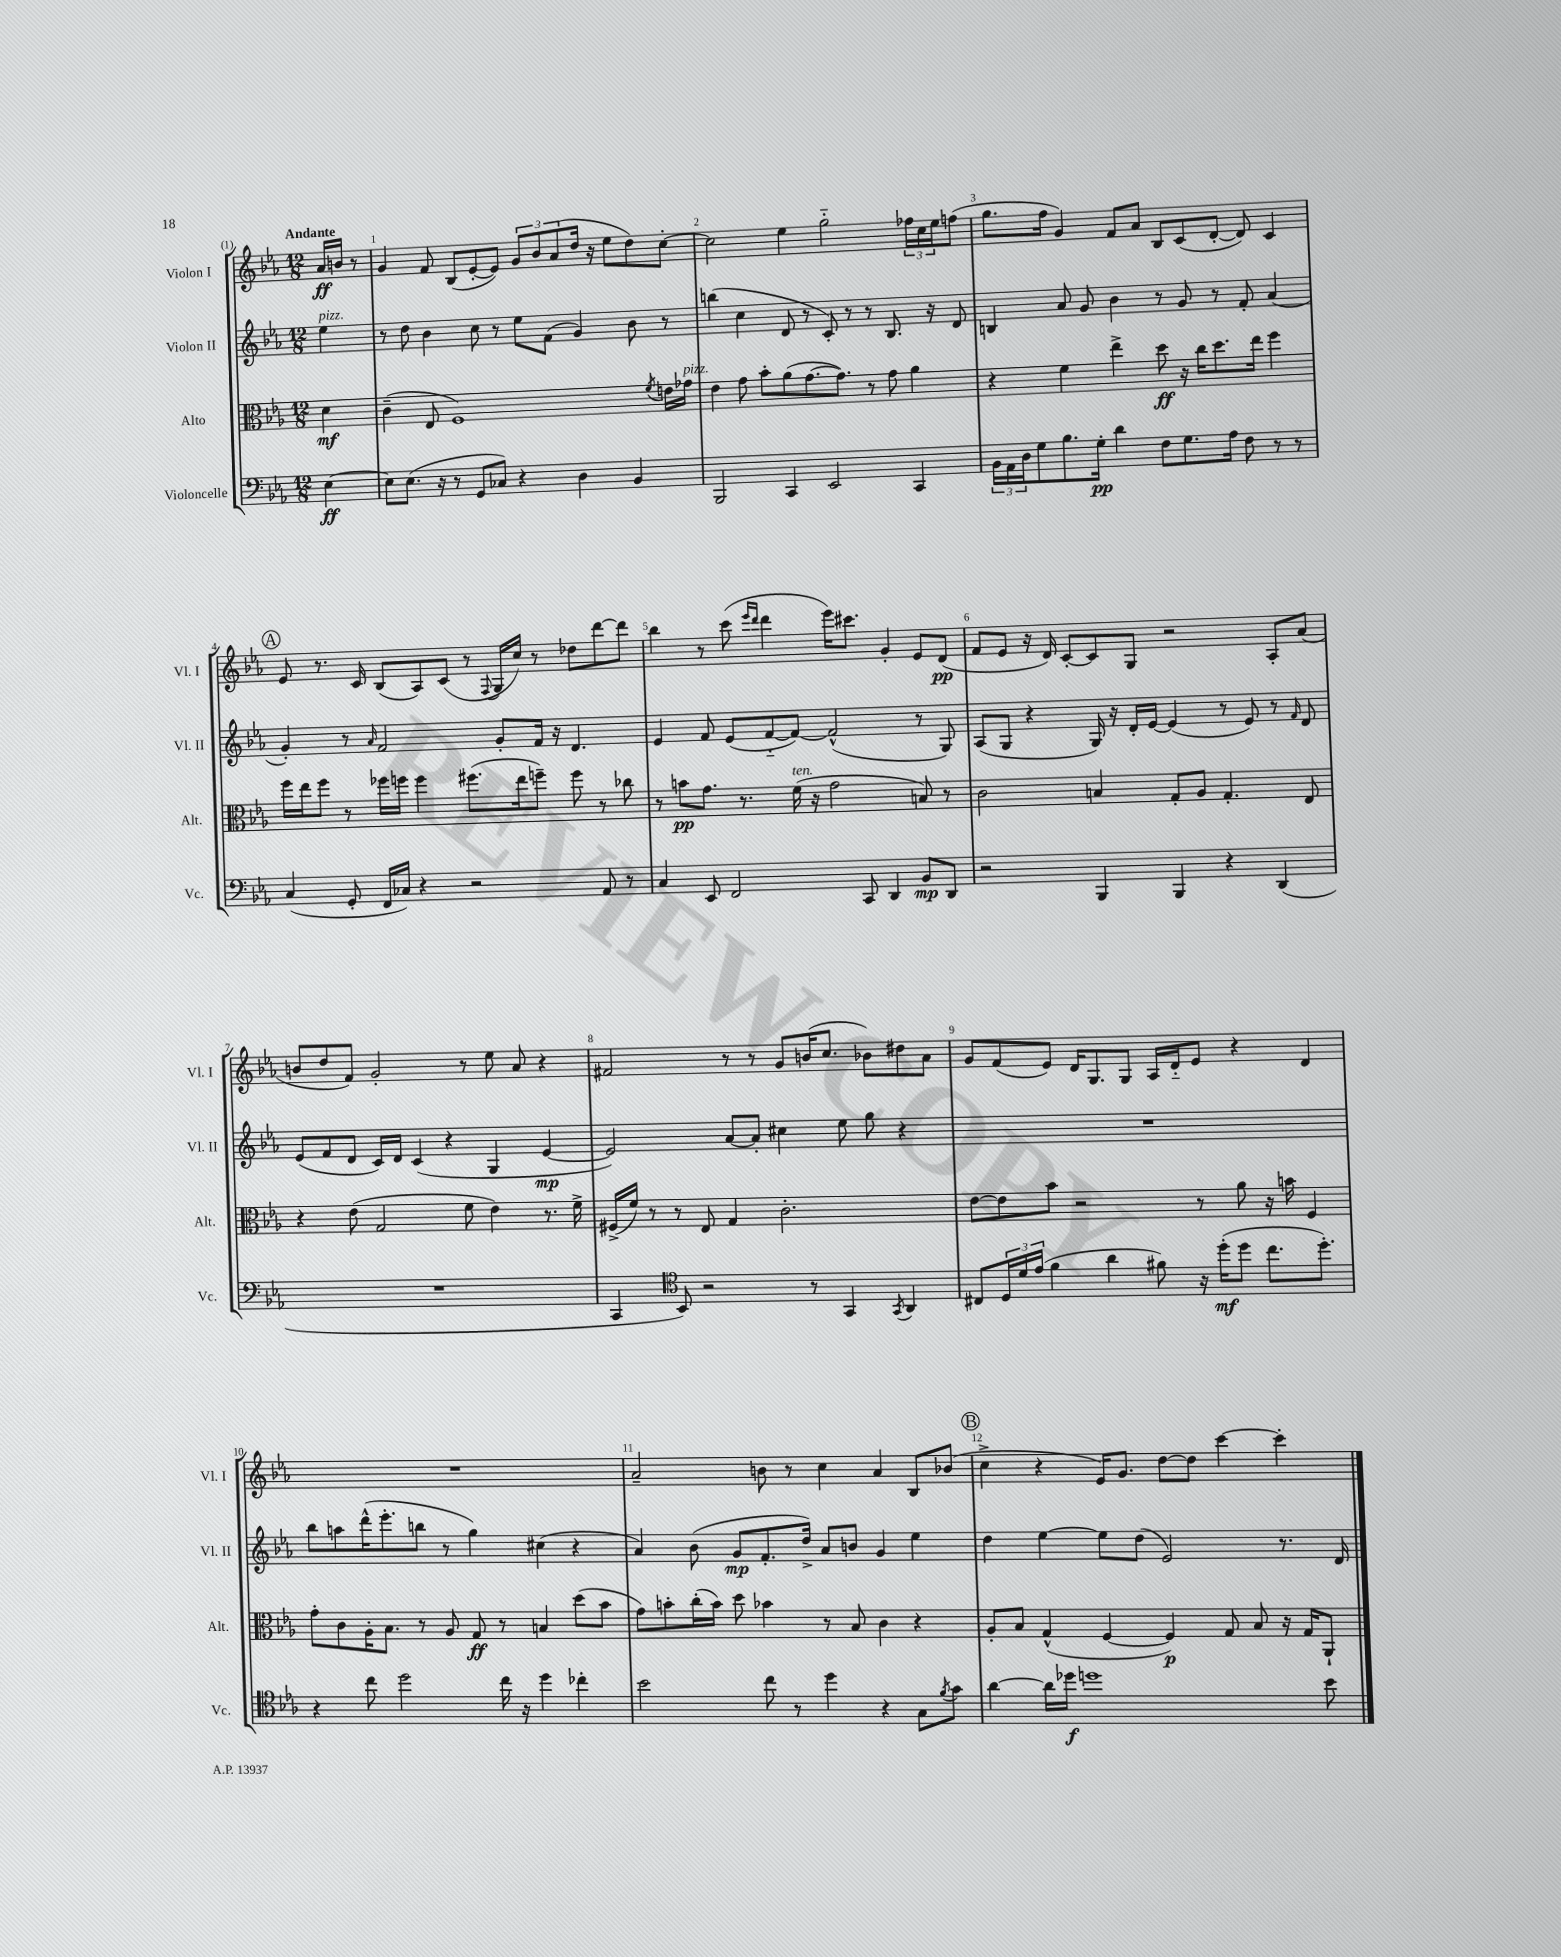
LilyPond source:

<<
\new StaffGroup <<
\new Staff = "s0" \with { instrumentName = "Violon I" shortInstrumentName = "Vl. I" } {
    \clef treble \key ees \major \numericTimeSignature \time 12/8 \partial 4 \tempo "Andante"
    aes'16\ff b'16 r8 |
    g'4 f'8 bes8( ees'8~-. ees'8) \tuplet 3/2 { g'8 bes'8 aes'8( } d''16 r16 ees''8 d''8) c''8~-. |
    c''2 ees''4 g''2-_ \tuplet 3/2 { fes''16 c''16 ees''16 } f''8( |
    g''8. f''16 g'4) f'8 aes'8 bes8 c'8( d'8~-. d'8) c'4 |
    \mark \markup { \circle "A" } ees'8 r8. c'16 bes8( aes8) c'8( r8 \appoggiatura { f8 } g16 c''16) r8 des''8 d'''8~ d'''8 |
    bes''4 r8 c'''8( \grace { ees'''16 d'''16 } d'''4 ees'''16) cis'''8. g'4-. ees'8 d'8\pp( |
    f'8 ees'8 r16 d'16) c'8~-. c'8 g8 r2 aes8-. aes'8( |
    b'8 d''8 f'8) g'2-. r8 ees''8 aes'8 r4 |
    fis'2 r8 r8 g'8 b'16( c''8. bes'8) dis''8 aes'8 |
    g'8 f'8( ees'8) d'16 g8. g8 aes16 d'16-_ ees'8 r4 d'4 |
    R1. |
    aes'2-- b'8 r8 c''4 aes'4 bes8 bes'8( |
    \mark \markup { \circle "B" } c''4-> r4 ees'16) g'8. d''8~ d''8 c'''4~ c'''4-. \bar "|." |
}
\new Staff = "s1" \with { instrumentName = "Violon II" shortInstrumentName = "Vl. II" } {
    \clef treble \key ees \major \numericTimeSignature \time 12/8 \partial 4
    ees''4^\markup { \italic "pizz." } |
    r8 d''8 bes'4 c''8 r8 ees''8 f'8( g'4) bes'8 r8 |
    b''4( c''4 d'8 r8 c'8-.) r8 r8 bes8. r16 d'8 |
    b4 aes'8 g'8 bes'4 r8 g'8 r8 f'8-. aes'4( |
    \mark \markup { \circle "A" } g'4-.) r8 \grace { aes'16 } f'2 g'8-. f'16 r16 d'4. |
    ees'4 f'8 ees'8( f'8~-_ f'8~) f'2-^( r8 g8) |
    aes8( g8 r4 g16) r16 d'16-. ees'16~ ees'4( r8 ees'8) r8 \grace { f'16 } d'8 |
    ees'8( f'8 d'8 c'16) d'16 c'4( r4 g4 ees'4~\mp |
    ees'2) aes'8~ aes'8-. cis''4 ees''8 g''8 r4 |
    R1. |
    bes''8 a''8 d'''16-^( ees'''8.-. b''8 r8 g''4) cis''4( r4 |
    aes'4) bes'8( g'8\mp f'8.-. d''16->) aes'8 b'8 g'4 ees''4 |
    \mark \markup { \circle "B" } d''4 ees''4~ ees''8 d''8( ees'2) r8. d'16 \bar "|." |
}
\new Staff = "s2" \with { instrumentName = "Alto" shortInstrumentName = "Alt." } {
    \clef alto \key ees \major \numericTimeSignature \time 12/8 \partial 4
    d'4\mf |
    c'4--( ees8 f1) \acciaccatura { f'8 } e'16 ges'16^\markup { \italic "pizz." } |
    ees'4 g'8 bes'8-. aes'8( g'8.~ g'8.) r8 g'8 aes'4 |
    r4 f'4 ees''4-> d''8\ff r16 c''16 d''8. ees''16 f''4 |
    \mark \markup { \circle "A" } f''16 ees''16 f''8 r8 fes''16 f''16 f''4 fis''8.( ees''16 f''8--) f''8 r8 ces''8 |
    r8 b'8\pp g'8. r8. f'16^\markup { \italic "ten." }( r16 g'2 b8) r8 |
    c'2 b4 g8-. aes8 g4.-. ees8 |
    r4 ees'8( g2 f'8 ees'4) r8. f'16-> |
    fis16->( f'16) r8 r8 ees8 g4 c'2.-. |
    ees'8~ ees'8 bes'8 r2 r8 aes'8 r16 b'16 f4 |
    g'8-. c'8 aes16-. bes8. r8 aes8 g8\ff r8 b4 d''8( bes'8 |
    g'8) b'8-. c''16-.( b'16) d''8 bes'4 r8 bes8 c'4 r4 |
    \mark \markup { \circle "B" } aes8-. bes8 g4-^( f4~ f4\p) g8 bes8 r16 g16 aes,8-! \bar "|." |
}
\new Staff = "s3" \with { instrumentName = "Violoncelle" shortInstrumentName = "Vc." } {
    \clef bass \key ees \major \numericTimeSignature \time 12/8 \partial 4
    ees4~\ff |
    ees8 ees8.( r16 r8 g,8 ces8) r4 d4 bes,4 |
    bes,,2 c,4 ees,2 c,4 |
    \tuplet 3/2 { bes,16 aes,16 d16 } g8 bes8. g16-.\pp d'4 f8 g8. aes16 f8 r8 r8 |
    \mark \markup { \circle "A" } c4( g,8-. f,16 ces16) r4 r2 aes,8 r8 |
    c4 ees,8 f,2 c,8 d,4 bes,8\mp d,8 |
    r2 bes,,4 bes,,4 r4 d,4( |
    R1. |
    c,4 \clef tenor bes,8) r2 r8 g,4 \acciaccatura { g,8 } aes,4 |
    cis8 \tuplet 3/2 { d16 d'16 ees'16( } f'4 aes'4 fis'8) r16 d''16-.\mf( d''8 c''8. d''8.-.) |
    r4 c''8 d''2 c''16 r16 d''4 ces''4-. |
    bes'2 c''8 r8 d''4 r4 g8 \acciaccatura { f'8 } g'8 |
    \mark \markup { \circle "B" } aes'4~ aes'16 des''16\f d''1 bes'8 \bar "|." |
}
>>
>>
\layout { \context { \Score \override BarNumber.break-visibility = ##(#f #t #t) barNumberVisibility = #all-bar-numbers-visible } }
